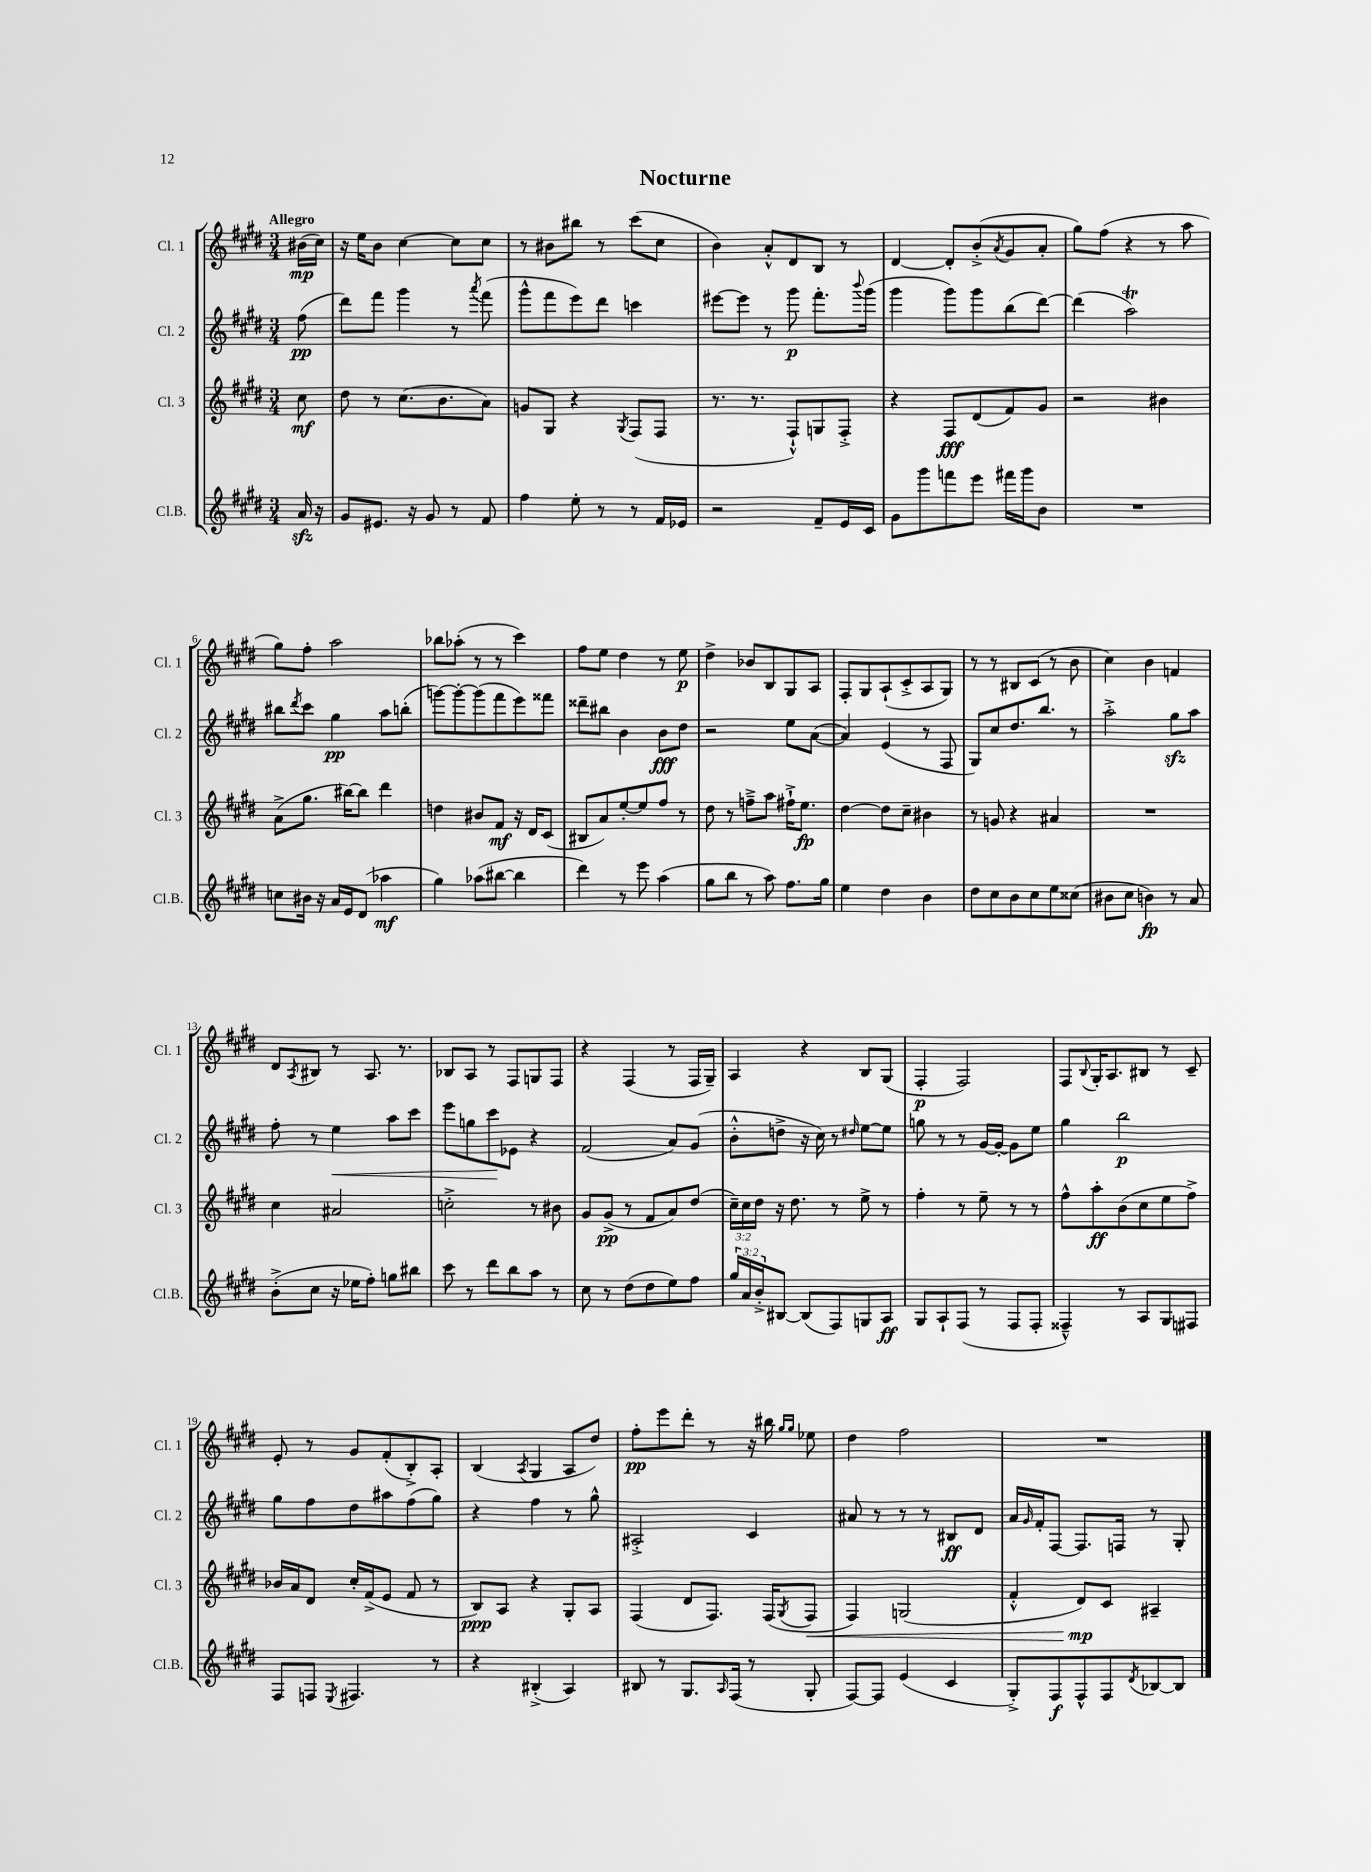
\header { title = "Nocturne" }
<<
\new StaffGroup <<
\new Staff = "s0" \with { instrumentName = "Cl. 1" shortInstrumentName = "Cl. 1" } {
    \clef treble \key e \major \numericTimeSignature \time 3/4 \partial 8 \tempo "Allegro"
    bis'16\mp( cis''16) |
    r16 e''16 b'8 cis''4~ cis''8 cis''8 |
    r8 bis'8 bis''8 r8 cis'''8( cis''8 |
    b'4) a'8-.-^ dis'8 b8 r8 |
    dis'4~ dis'8-. b'8-.->( \acciaccatura { a'8 } gis'8 a'8-. |
    gis''8) fis''8( r4 r8 a''8 |
    gis''8) fis''8-. a''2 |
    bes''8 aes''8-.( r8 r8 cis'''4) |
    fis''8 e''8 dis''4 r8 e''8\p |
    dis''4-> bes'8 b8 gis8 a8 |
    fis8-. gis8 a8-!( cis'8-.-> a8 gis8) |
    r8 r8 bis8 cis'8( r8 b'8 |
    cis''4) b'4 f'4 |
    dis'8 \acciaccatura { a8 } bis8 r8 a8. r8. |
    bes8 a8 r8 fis8 g8 fis8 |
    r4 fis4( r8 fis16 gis16--) |
    a4 r4 b8 gis8( |
    fis4-.\p fis2) |
    fis8 \appoggiatura { b8 } gis16-. a8. bis8 r8 cis'8-- |
    e'8-. r8 gis'8 fis'8-.( b8-.->) a8-. |
    b4( \acciaccatura { a8 } gis4 a8 dis''8) |
    fis''8-.\pp e'''8 dis'''8-. r8 r16 bis''16 \grace { gis''16 gis''16 } ees''8 |
    dis''4 fis''2 |
    R2. \bar "|." |
}
\new Staff = "s1" \with { instrumentName = "Cl. 2" shortInstrumentName = "Cl. 2" } {
    \clef treble \key e \major \numericTimeSignature \time 3/4 \partial 8
    fis''8\pp( |
    dis'''8) fis'''8 gis'''4 r8 \acciaccatura { a'''8 } fis'''8( |
    gis'''8-^ fis'''8 e'''8) dis'''8 c'''4 |
    eis'''8~ eis'''8 r8 gis'''8\p fis'''8.-. \appoggiatura { b'''8 } gis'''16( |
    gis'''4 gis'''8) gis'''8 b''8( dis'''8~) |
    dis'''4( a''2\trill) |
    bis''8 \acciaccatura { dis'''8 } cis'''8 gis''4\pp a''8 b''8-.( |
    g'''8~) g'''8~-. g'''8( fis'''8 e'''8) fisis'''8 |
    disis'''8-- bis''8 b'4 b'8\fff dis''8 |
    r2 e''8 a'8~( |
    a'4) e'4( r8 fis8 |
    gis8) cis''8 dis''8. b''8. r8 |
    a''2-.-> gis''8\sfz a''8 |
    fis''8-. r8 e''4\< a''8 cis'''8 |
    e'''8 g''8 cis'''8\! ees'8 r4 |
    fis'2( a'8) gis'8( |
    b'8-.-^ d''8-> r16 cis''16) r8 \grace { dis''16 } e''8~ e''8 |
    g''8 r8 r8 gis'16~ gis'16~-. gis'8 e''8 |
    gis''4 b''2\p |
    gis''8 fis''8 dis''8 ais''8 fis''8( gis''8) |
    r4 fis''4 r8 gis''8-^ |
    ais2-.-> cis'4 |
    ais'8 r8 r8 r8 bis8\ff dis'8 |
    a'16 \grace { gis'16 } fis'16-. fis8~ fis8. f16 r8 gis8-. \bar "|." |
}
\new Staff = "s2" \with { instrumentName = "Cl. 3" shortInstrumentName = "Cl. 3" } {
    \clef treble \key e \major \numericTimeSignature \time 3/4 \override Staff.TupletNumber.text = #tuplet-number::calc-fraction-text \partial 8
    cis''8\mf |
    dis''8 r8 cis''8.( b'8. a'8) |
    g'8 gis8 r4 \acciaccatura { gis8 } fis8( fis8 |
    r8. r8. fis8-!-^) g8 fis8-.-> |
    r4 fis8\fff dis'8( fis'8) gis'8 |
    r2 bis'4 |
    a'8->( gis''8. bis''16~) bis''8 dis'''4 |
    d''4 bis'8 fis'8\mf r16 dis'16 cis'8( |
    bis8 a'8) e''8~-. e''8 fis''8 r8 |
    dis''8 r8 f''8---> a''8 fis''16-!-> e''8.\fp |
    dis''4~ dis''8 cis''8-- bis'4 |
    r8 g'8 r4 ais'4 |
    R2. |
    cis''4 ais'2 |
    c''2-.-> r8 bis'8 |
    gis'8 gis'8->\pp( r8 fis'8 a'8) dis''8( |
    \tuplet 3/2 { cis''16--) cis''16 dis''16 } r16 dis''8. r8 e''8-> r8 |
    fis''4-. r8 e''8-- r8 r8 |
    fis''8-^ a''8-.\ff b'8( cis''8 e''8 fis''8->) |
    bes'16 a'16 dis'8 cis''16-. fis'16->( e'8 fis'8 r8 |
    b8\ppp) a8 r4 gis8-. a8 |
    fis4( dis'8 fis8.) fis16( \acciaccatura { gis8 } fis8\< |
    fis4) g2( |
    fis'4-.-^ dis'8\mp\!) cis'8 ais4-- \bar "|." |
}
\new Staff = "s3" \with { instrumentName = "Cl.B." shortInstrumentName = "Cl.B." } {
    \clef treble \key e \major \numericTimeSignature \time 3/4 \override Staff.TupletNumber.text = #tuplet-number::calc-fraction-text \partial 8
    a'16\sfz r16 |
    gis'8 eis'8. r16 gis'8 r8 fis'8 |
    fis''4 e''8-. r8 r8 fis'16 ees'16 |
    r2 fis'8-- e'16 cis'16 |
    gis'8 gis'''8 f'''8 e'''8 fis'''16 gis'''16 b'8 |
    R2. |
    c''8 bis'16 r16 a'16 e'16 dis'8( aes''4\mf |
    gis''4) aes''8( bis''8~ bis''4 |
    dis'''4) r8 e'''8 a''4( |
    gis''8 b''8 r8 a''8) fis''8. gis''16 |
    e''4 dis''4 b'4 |
    dis''8 cis''8 b'8 cis''8 e''8 cisis''8( |
    bis'8 cis''8 b'4\fp) r8 a'8 |
    b'8-.->( cis''8 r16 ees''16 fis''8-.) g''8 bis''8 |
    cis'''8 r8 dis'''8 b''8 a''8 r8 |
    cis''8 r8 dis''8( dis''8 e''8) fis''8 |
    \tuplet 3/2 { gis''16 a'16 b'16-.-> } bis8~ bis8( fis8) g8 a8\ff |
    gis8 a8-! fis8( r8 fis8 fis8-. |
    fisis4---^) r8 a8 gis8 fis8 |
    fis8 f8 \acciaccatura { e8 } fis4. r8 |
    r4 bis4-.->( a4) |
    bis8 r8 gis8. \grace { a16 } fis16( r8 gis8-. |
    fis8~) fis8 e'4( cis'4 |
    gis8-.->) fis8\f fis8-^ fis8 \acciaccatura { dis'8 } bes8~ bes8 \bar "|." |
}
>>
>>
